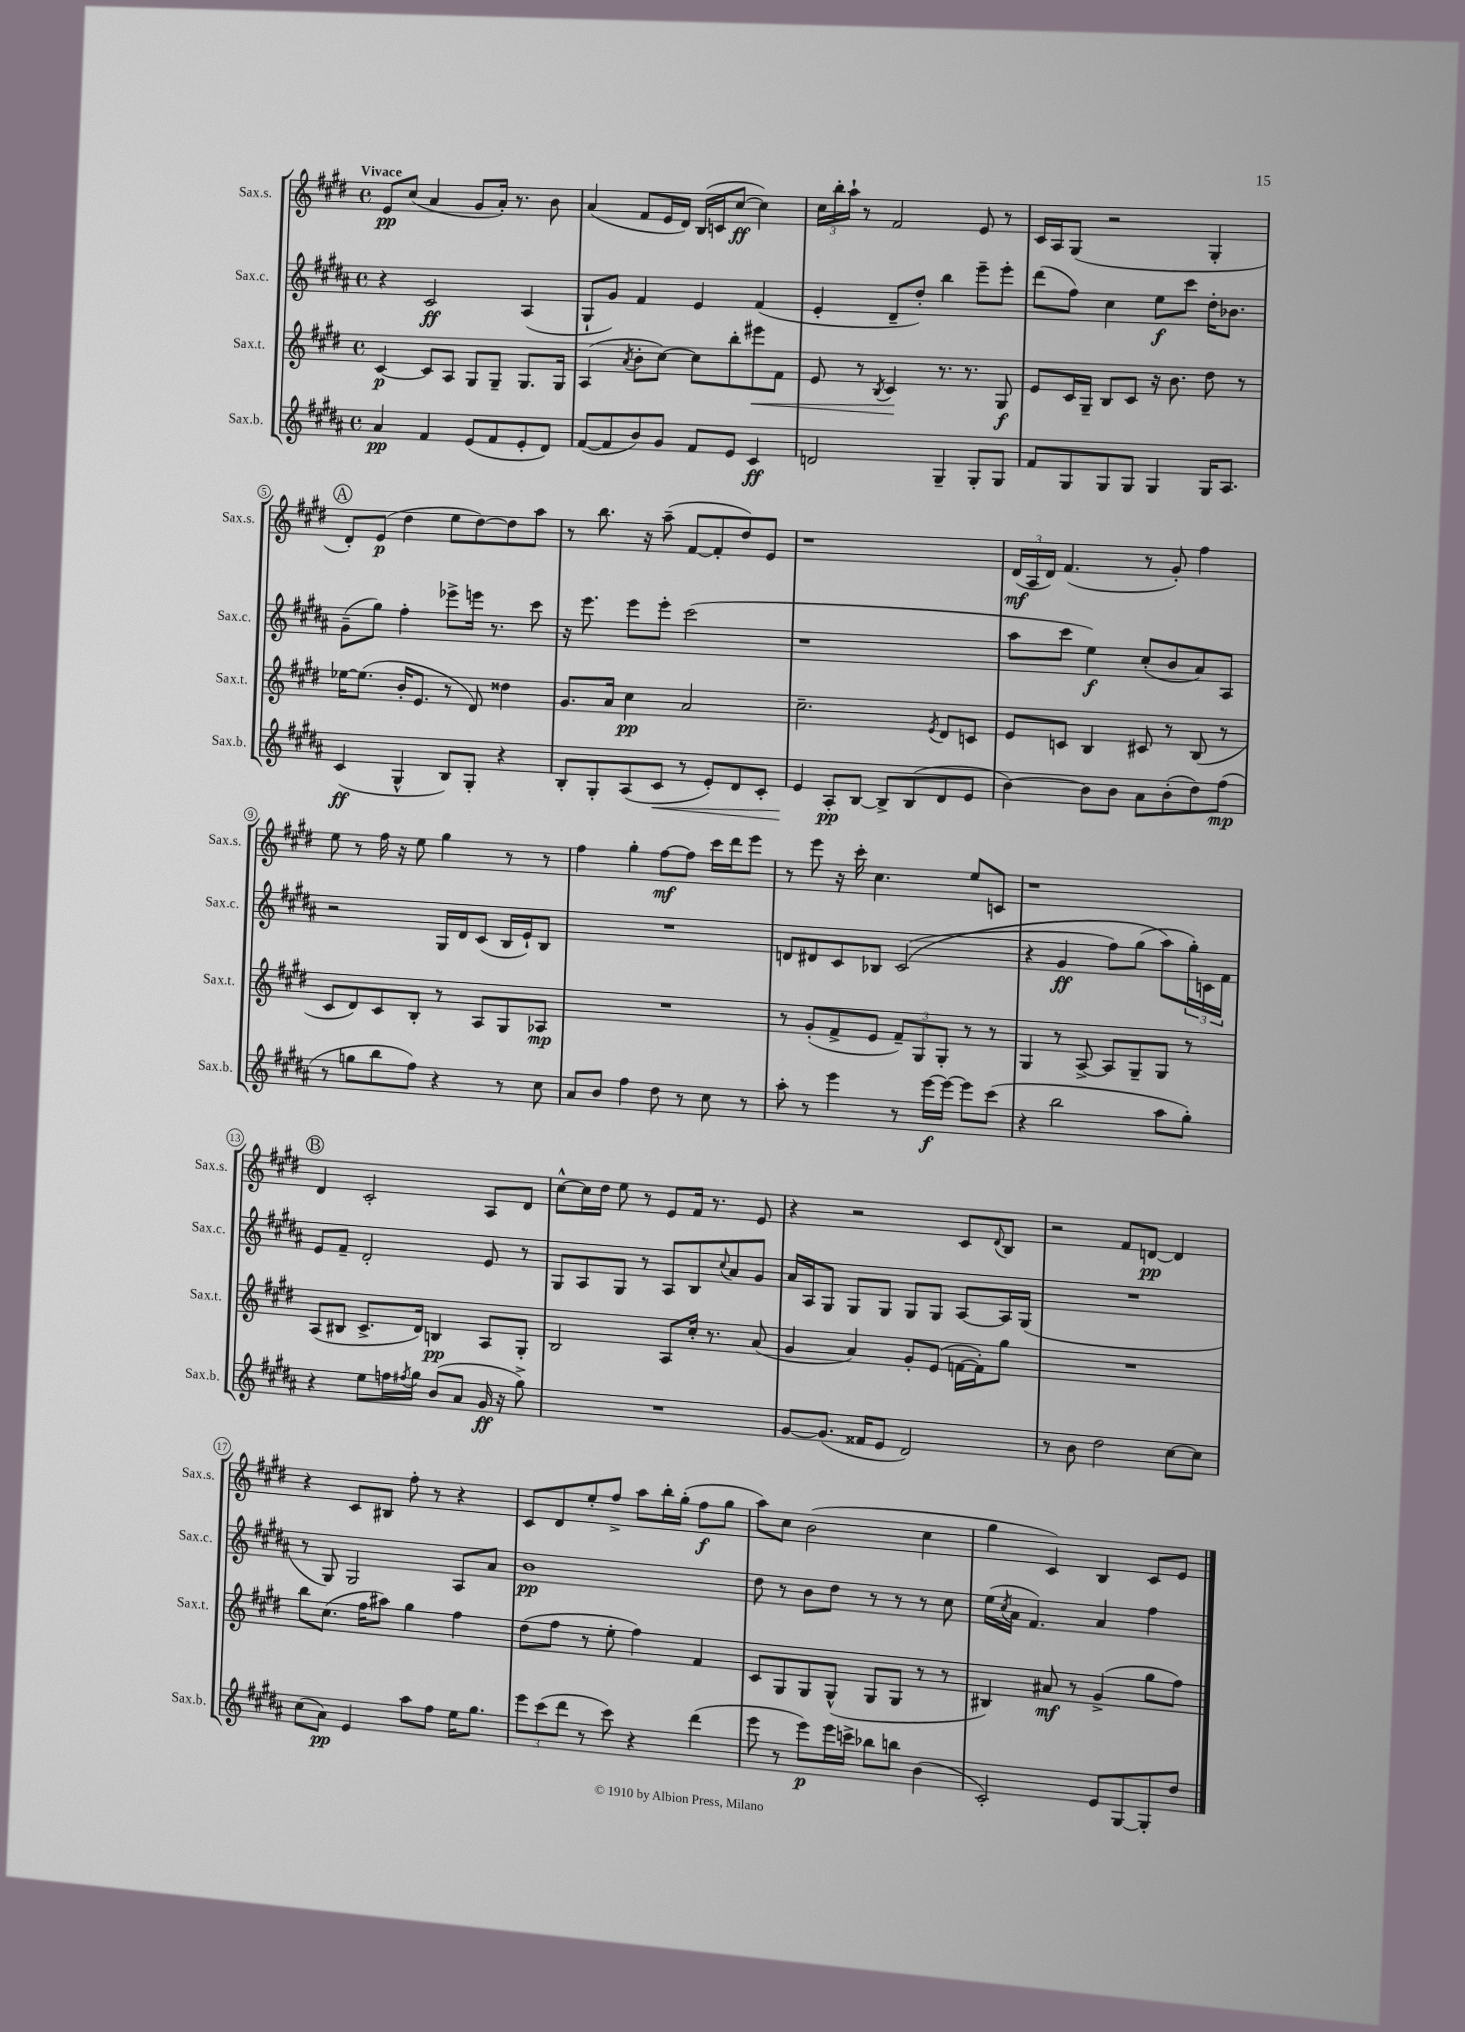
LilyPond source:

<<
\new StaffGroup <<
\new Staff = "s0" \with { instrumentName = "Sax.s." shortInstrumentName = "Sax.s." } {
    \clef treble \key e \major \defaultTimeSignature \time 4/4 \tempo "Vivace"
    e'8\pp cis''8( a'4 gis'8 a'16-.) r8. b'8 |
    a'4( fis'8 e'16 dis'16) b16( c'16 cis''8~\ff cis''4) |
    \tuplet 3/2 { cis''16 b''16-. a''16-! } r8 fis'2 e'8 r8 |
    cis'16 a16 gis8( r2 gis4-. |
    \mark \markup { \circle "A" } dis'8-.) e'8\p( dis''4 e''8 dis''8~) dis''8 a''8 |
    r8 b''8. r16 a''8--( fis'8~ fis'8-. dis''8) e'8 |
    r1 |
    \tuplet 3/2 { dis'16\mf( a16 dis'16) } fis'4.( r8 gis'8-.) fis''4 |
    e''8 r8 fis''16 r16 e''8 gis''4 r8 r8 |
    fis''4 gis''4-. fis''8~\mf fis''8 cis'''16 dis'''16 e'''8 |
    r8 e'''8 r16 cis'''16-. cis''4. e''8 c'8 |
    r1 |
    \mark \markup { \circle "B" } dis'4 cis'2-. a8 dis'8 |
    cis''8~-^ cis''16 dis''16 e''8 r8 e'8 fis'16 r8. e'8 |
    r4 r2 cis'8 \appoggiatura { dis'8 } b8 |
    r2 fis'8 d'8~\pp d'4 |
    r4 cis'8 bis8 fis''8-. r8 r4 |
    cis'8 dis'8 e''8-. fis''8-> a''8 b''16-. gis''16-.( fis''8\f gis''8 |
    a''8) cis''8 b'2( cis''4 |
    gis''4 cis'4) b4 cis'8 e'8 \bar "|." |
}
\new Staff = "s1" \with { instrumentName = "Sax.c." shortInstrumentName = "Sax.c." } {
    \clef treble \key b \major \defaultTimeSignature \time 4/4
    r4 cis'2\ff ais4( |
    gis8-! gis'8) fis'4 e'4 fis'4( |
    e'4-. dis'8-- dis''8-.) b''4 e'''8-- e'''8-. |
    dis'''8( fis''8) cis''4 e''8\f cis'''8 dis''16-. bes'8. |
    \mark \markup { \circle "A" } gis'8--( gis''8) fis''4-. ees'''8-> e'''16 r8. cis'''8 |
    r16 e'''8. e'''8 e'''8-. cis'''2( |
    r1 |
    ais''8 cis'''8 e''4\f) cis''8-.( b'8 ais'8) ais8 |
    r2 gis16 dis'16 cis'8( b16 e'16-!) b8 |
    R1 |
    d'8 dis'8 cis'8 bes8 cis'2(\( |
    r4 gis'4\ff fis''8) gis''8( ais''8\) \tuplet 3/2 { gis''16-.) c'16 fis'16 } |
    \mark \markup { \circle "B" } e'8 fis'8-- dis'2-. e'8 r8 |
    gis8 ais8 gis8 r8 ais8 b8 \appoggiatura { cis''8 } ais'8 gis'8 |
    ais'16 ais16 gis8 gis8 gis8 gis8 gis8 ais8~ ais16 gis16( |
    R1 |
    r8 gis8) gis2 ais8 ais'8 |
    b'1\pp |
    dis''8 r8 b'8 dis''8 r8 r8 r8 cis''8 |
    e''16( \acciaccatura { cis''8 } ais'16 fis'4.) ais'4 fis''4 \bar "|." |
}
\new Staff = "s2" \with { instrumentName = "Sax.t." shortInstrumentName = "Sax.t." } {
    \clef treble \key e \major \defaultTimeSignature \time 4/4
    cis'4~\p cis'8 a8 gis8 gis8-- gis8. gis16 |
    a4( \acciaccatura { a'8 } b'8-. cis''8~) cis''8 b''8-. eis'''8\< fis'8 |
    e'8 r8 \acciaccatura { b8 } cis'4\! r8. r8. gis8\f |
    e'8 cis'16 gis16-- b8 cis'8 r16 b'8. dis''8 r8 |
    \mark \markup { \circle "A" } ees''16~ ees''8.( b'16-. e'8. r8 dis'8) disis''4 |
    gis'8. a'16 cis''4\pp a'2 |
    cis''2.-- \acciaccatura { e'8 } dis'8 c'8 |
    e'8 c'8 b4 cis'8 r8 b8( r8 |
    cis'8 dis'8) cis'8 b8-. r8 a8 gis8 aes8\mp |
    R1 |
    r8 gis'8-.( fis'8-> e'8 \tuplet 3/2 { fis'8--) gis8 gis8-. } r8 r8 |
    gis4 r8 a8~-> a8 gis8-- gis8 r8 |
    \mark \markup { \circle "B" } a8( bis8 cis'8.-> dis'16) b4\pp a8 gis8-. |
    b2 a8 cis''16-. r8. a'8( |
    gis'4 a'4) gis'8-. e'8( f'16~ f'16-.) gis''8 |
    R1 |
    b''8 cis''8.( fis''16 ais''8) gis''4 fis''4 |
    dis''8( fis''8 r8 e''8-. fis''4) fis'4 |
    cis'8 gis8 gis8 gis8-^( gis8 gis8 r8 r8 |
    bis4) ais'8\mf r8 gis'4->( gis''8 fis''8) \bar "|." |
}
\new Staff = "s3" \with { instrumentName = "Sax.b." shortInstrumentName = "Sax.b." } {
    \clef treble \key b \major \defaultTimeSignature \time 4/4
    ais'4\pp fis'4 e'8( fis'8 e'8-. dis'8) |
    fis'8~( fis'8 b'8) gis'8 fis'8 e'8 cis'4\ff |
    d'2 gis4-- gis8-. gis8 |
    fis'8 gis8 gis8 gis8 gis4 gis16 ais8. |
    \mark \markup { \circle "A" } cis'4\ff( gis4-^ b8) gis8-. r4 |
    b8-. gis8-. ais8( cis'8\< r8 e'8-.) dis'8 cis'8-. |
    e'4\! ais8-.\pp b8~ b8-> b8( dis'8 e'8 |
    b'4~) b'8 b'8 ais'8 b'8-.( dis''8) fis''8\mp( |
    r8 g''8 b''8 fis''8) r4 r8 cis''8 |
    ais'8 b'8 fis''4 dis''8 r8 cis''8 r8 |
    ais''8-. r8 e'''4 r8 e'''16~\f e'''16~ e'''8 cis'''8( |
    r4 b''2 ais''8 gis''8-.) |
    \mark \markup { \circle "B" } r4 e''8 f''16 \acciaccatura { fis''8 } gis''16 b'8( ais'8 gis'16\ff r16 gis''8->) |
    R1 |
    gis'8~ gis'8.( fisis'16 e'8 dis'2) |
    r8 b'8 dis''2 cis''8~ cis''8 |
    cis''8( ais'8\pp) e'4 ais''8 fis''8 e''16 gis''8. |
    \tuplet 3/2 { e'''8 cis'''8( dis'''8 } r8 cis'''8) r4 dis'''4( |
    e'''8 r8 e'''8\p) e'''16 c'''16-> bes''8 b''8 b'4( |
    cis'2-.) e'8 gis8~ gis8-. dis''8 \bar "|." |
}
>>
>>
\layout { \context { \Score \override BarNumber.stencil = #(make-stencil-circler 0.1 0.3 ly:text-interface::print) } }
